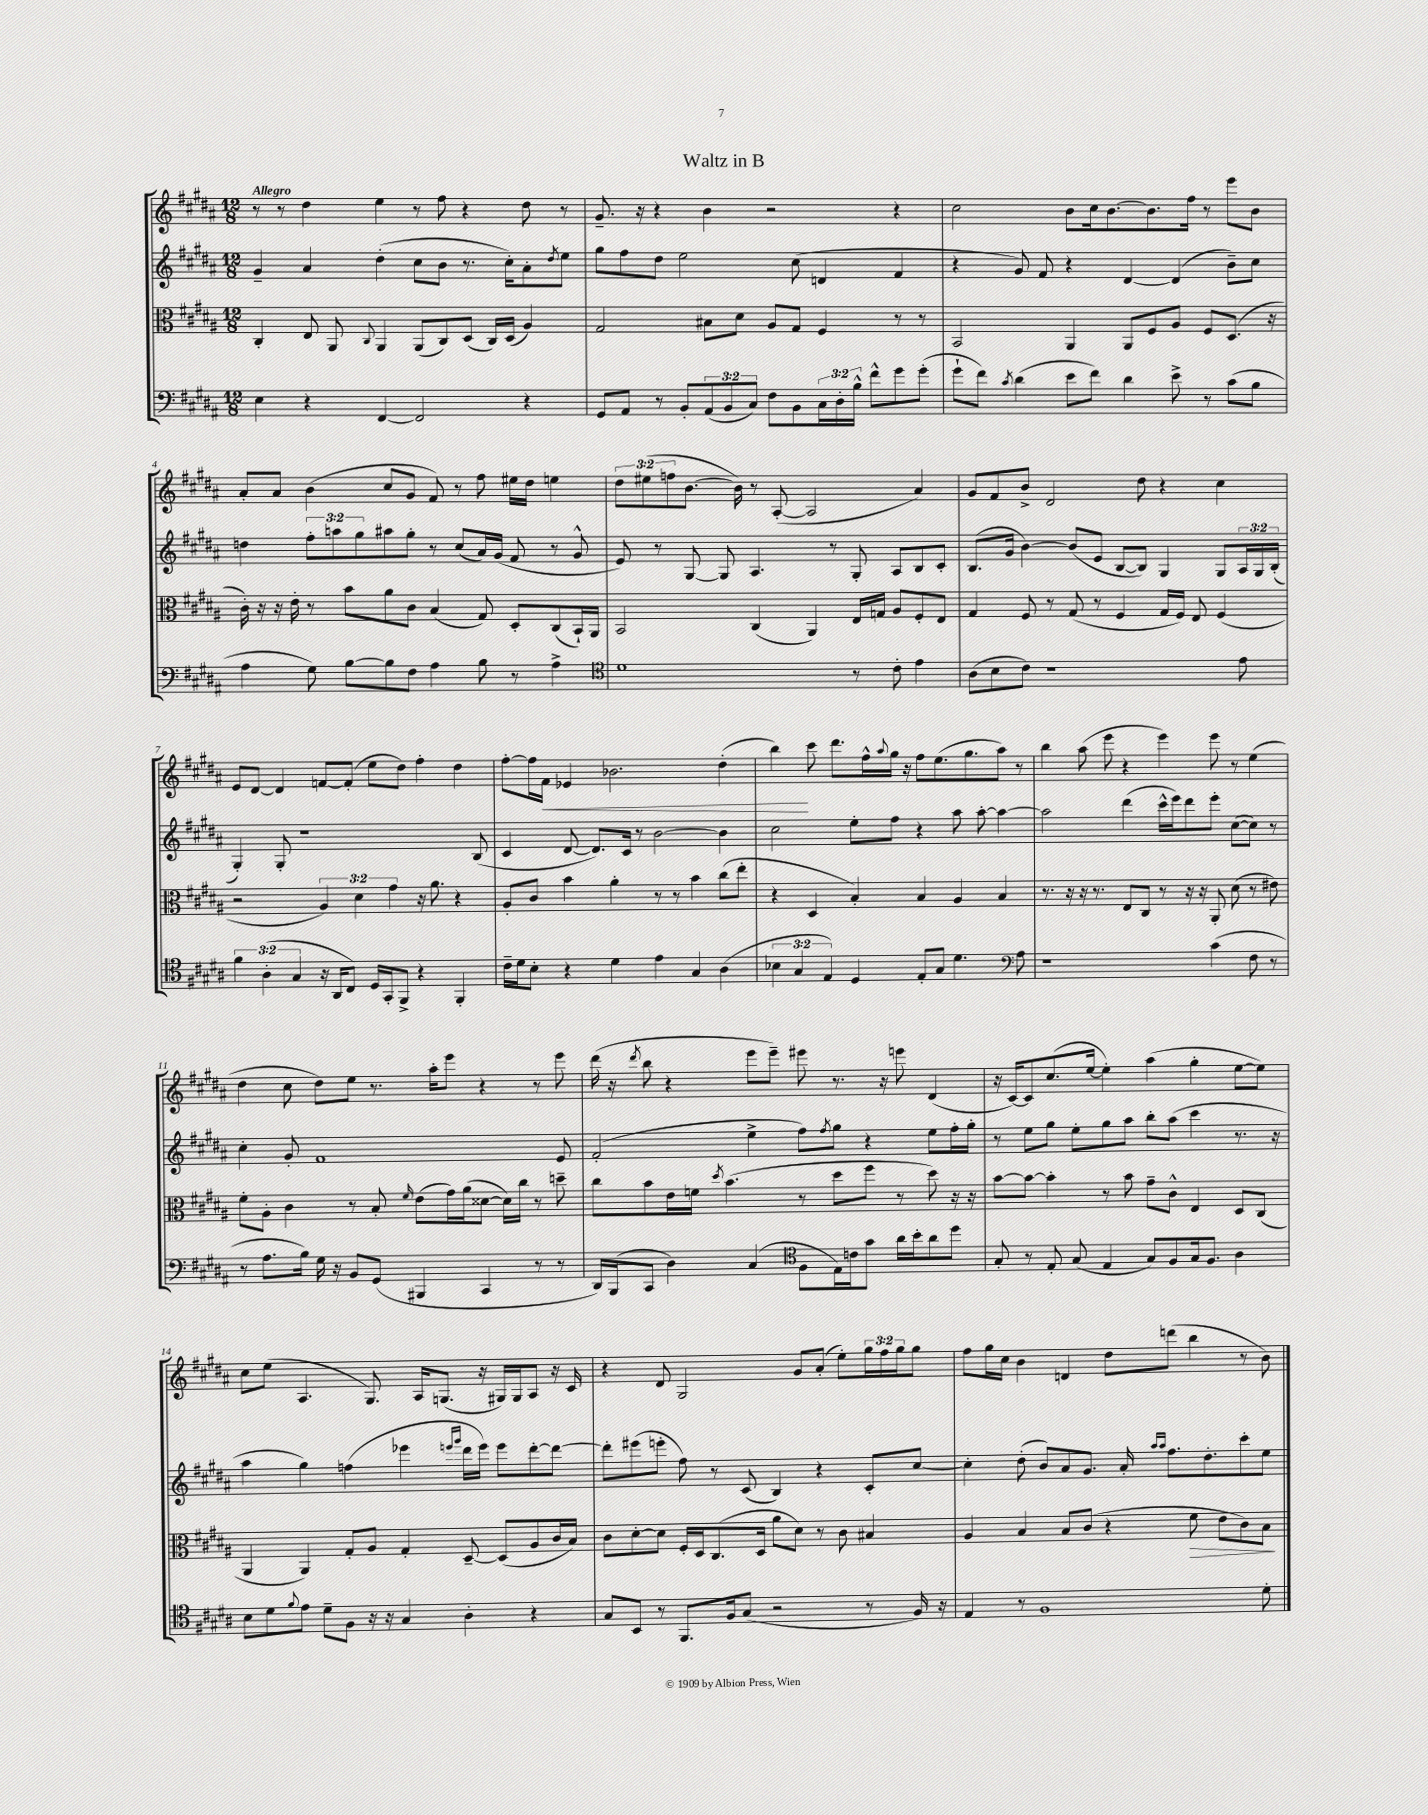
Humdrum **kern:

**kern	**kern	**dynam	**kern	**kern	**dynam
*part4	*part3	*part3	*part2	*part1	*part1
*staff4	*staff3	*staff3	*staff2	*staff1	*staff1
*clefF4	*clefC3	*	*clefG2	*clefG2	*
*k[f#c#g#d#a#]	*k[f#c#g#d#a#]	*	*k[f#c#g#d#a#]	*k[f#c#g#d#a#]	*
*M12/8	*M12/8	*	*M12/8	*M12/8	*
=1	=1	=1	=1	=1	=1
!	!	!	!	!LO:TX:a:B:t=Allegro	!
4E\	4C#'/	.	4g#~/	8r	.
.	.	.	.	8r	.
4r	8E/	.	4a#/	4dd#\	.
.	8AA#/	.	.	.	.
.	8qqC#/	.	.	.	.
[4FF#/	4AA#/	.	(4dd#'\	4ee\	.
2FF#/]	(8AA#/L	.	8cc#\L	8r	.
.	8C#/)	.	8b\J	8ff#\	.
.	(8D#/J	.	8.r	4r	.
.	16C#/LL)	.	.	.	.
.	(16D#/JJ	.	16cc#'\KL)	.	.
4r	4A#/)	.	8a#'\	8dd#\	.
.	.	.	8qdd#/	.	.
.	.	.	8ee\J	8r	.
=2	=2	=2	=2	=2	=2
8GG#/L	2G#/	.	8gg#\L	8.g#~/	.
8AA#/J	.	.	8ff#\	.	.
.	.	.	.	16r	.
8r	.	.	8dd#\J	4r	.
8BB'/L	.	.	2ee\	.	.
(12AA#/	8B#X\L	.	.	4b\	.
12BB/	.	.	.	.	.
.	8d#\J	.	.	.	.
12C#/J)	.	.	.	.	.
8F#\L	8A#/L	.	.	2r	.
8BB\	8G#/J	.	(8cc#\	.	.
24C#\L	4F#/	.	4dn/	.	.
24D#'\	.	.	.	.	.
24B^^\JJ	.	.	.	.	.
8f#^^\L	.	.	.	.	.
8g#\	8r	.	4f#/	4r	.
(8g#'\J	8r	.	.	.	.
=3	=3	=3	=3	=3	=3
8g#`\L	2BB/	.	4r	2cc#\	.
8f#\J)	.	.	.	.	.
8qc#/	.	.	.	.	.
(4d#\	.	.	8g#/)	.	.
.	.	.	8f#/	.	.
8e\L	4AA#/	.	4r	8b\L	.
8f#\J)	.	.	.	16cc#\k	.
.	.	.	.	[8.b\	.
4d#\	8AA#/L	.	[4d#/	.	.
.	8F#/	.	.	8.b\]	.
8e^\	8A#/J	.	(4d#/]	.	.
.	.	.	.	16ff#\Jk	.
8r	8F#/L	.	.	8r	.
(8c#\L	(8.D#/J	.	8b~\L)	8eee\L	.
8B\J	.	.	8cc#\J	8b\J	.
.	16r	.	.	.	.
!!LO:LB:g=z
=4	=4	=4	=4	=4	=4
4A#\	16c#'\)	.	4ddn\	8a#'/L	.
.	16r	.	.	.	.
.	16r	.	.	8a#/J	.
.	16e'\	.	.	.	.
8G#\)	8r	.	12ff#'\L	(4b\	.
.	.	.	12aan\	.	.
[8B\L	8b\L	.	.	.	.
.	.	.	12gg#\	.	.
8B\]	8a#\	.	8aa#X\	8cc#/L	.
8F#\J	8c#\J	.	8gg#'\J	8g#/J	.
4A#\	(4B/	.	8r	8f#/)	.
.	.	.	(8cc#/L	8r	.
8B\	8G#/)	.	16a#/L)	8ff#\	.
.	.	.	(16g#/JJ	.	.
8r	8D#'/L	.	8f#/	16ee#X\LL	.
.	.	.	.	16dd#\JJ	.
4A#^\	(8C#/	.	8r	4een\	.
.	16BB`/L)	.	8g#^^/	.	.
.	16AA#/JJ	.	.	.	.
=5	=5	=5	=5	=5	=5
*clefC4	*	*	*	*	*
1d#	2BB/	.	8e/)	12dd#\L	.
.	.	.	.	(12ee#X\	.
.	.	.	8r	.	.
.	.	.	.	12ffn\	.
.	.	.	[8G#/	[8.b\J	.
.	.	.	8G#/]	.	.
.	.	.	.	16b\])	.
.	(4C#/	.	4.A#/	8r	.
.	.	.	.	([8A#'/	.
.	4AA#/)	.	.	2A#/]	.
.	.	.	8r	.	.
8r	16E/LL	.	8G#'/	.	.
.	16Gn/JJ	.	.	.	.
8c#'\	8A#/L	.	8A#/L	.	.
4e\	8F#'/	.	8B/	4a#/)	.
.	8E/J	.	8c#'/J	.	.
=6	=6	=6	=6	=6	=6
(8A#\L	4G#/	.	(8.B/L	8g#/L	.
8B\	.	.	.	8f#/	.
.	.	.	16g#/Jk	.	.
8c#\J)	8F#/	.	[4b\)	8b^/J	.
1r	8r	.	.	2d#/	.
.	(8G#/	.	(8b/L]	.	.
.	8r	.	8e/J	.	.
.	4F#/	.	[8B/L	.	.
.	.	.	8B/J])	8dd#\	.
.	16G#/LL	.	4G#/	4r	.
.	16F#/JJ)	.	.	.	.
.	8E/	.	.	.	.
.	(4F#/	.	8G#/L	4cc#\	.
8e\	.	.	24A#/L	.	.
.	.	.	24G#/	.	.
.	.	.	(24B'/JJ	.	.
!!LO:LB:g=z
=7	=7	=7	=7	=7	=7
6f#\	2r	.	4G#'/)	8e/L	.
.	.	.	.	[8d#/J	.
(6A#'\	.	.	.	.	.
.	.	.	8G#'/	4d#/]	.
6G#/	.	.	.	.	.
.	.	.	1r	.	.
16r	6A#/)	.	.	[8fn/L	.
16AA#/KL	.	.	.	.	.
8C#/J)	.	.	.	(8f'/J]	.
.	6d#\	.	.	.	.
16D#/LL	.	.	.	8ee\L	.
16GG#'/J	.	.	.	.	.
.	6g#\	.	.	.	.
8FF#^/J	.	.	.	8dd#\J)	.
4r	16r	.	.	4ff#'\	.
.	8.a#\	.	.	.	.
4FF#'/	4r	.	.	4dd#\	.
.	.	.	(8B/	.	.
=8	=8	=8	=8	=8	=8
16c#~\LL	8A#'/L	.	4c#/	[8ff#'\L	.
16d#\J	.	.	.	.	.
8B'\J	8c#/J	.	.	16ff#\L]	.
!	!	!	!	!	!LO:HP:b
.	.	.	.	16f#\JJ	<
4r	4b\	.	[8d#/	4e-X/	.
.	.	.	8.d#/L])	.	.
4d#\	4a#'\	.	.	2.b-X\	.
.	.	.	16c#/Jk	.	.
.	.	.	8r	.	.
4e\	8r	.	[2b\	.	.
.	8r	.	.	.	.
4G#/	4b\	.	.	.	.
(4A#\	(8cc#\L	.	4b\]	(4dd#'\	.
.	8ee'\J	.	.	.	.
=9	=9	=9	=9	=9	=9
6B-X\	4r	.	2cc#\	4bb\)	.
6G#/	.	.	.	.	.
.	4D#/	.	.	8ccc#\	[
6E/)	.	.	.	.	.
.	.	.	.	8.ddd#\L	.
4D#/	4B'/)	.	8ee'\L	.	.
.	.	.	.	16ff#^^\L	.
.	.	.	.	8qqaa#/	.
.	.	.	8ff#\J	16gg#\JJ	.
.	.	.	.	16r	.
8E'/L	4B/	.	4r	8ff#\L	.
8G#/J	.	.	.	(8.ee\	.
4.d#\	4A#/	.	8aa#\	.	.
.	.	.	.	8.gg#\	.
.	.	.	[8aa#'\	.	.
.	4B/	.	4aa#\_	8aa#\J)	.
*clefF4	*	*	*	*	*
8A#\	.	.	.	8r	.
=10	=10	=10	=10	=10	=10
1r	8.r	.	2aa#\]	4bb\	.
.	16r	.	.	.	.
.	16r	.	.	(8aa#\	.
.	8.r	.	.	.	.
.	.	.	.	8eee\	.
.	8E/L	.	(4ddd#\	4r	.
.	8C#/J	.	.	.	.
.	8r	.	16ccc#^^\LL	4eee\)	.
.	.	.	16eee\J)	.	.
.	16r	.	8ddd#\	.	.
.	16r	.	.	.	.
(4c#\	8AA#'/	.	8eee'\J	8eee\	.
.	(8d#\	.	([8cc#\L	8r	.
8F#\	8r	.	8cc#\J])	(4ee\	.
8r	8e#X\)	.	8r	.	.
!!LO:LB:g=z
=11	=11	=11	=11	=11	=11
8r	8f#'\L	.	4cc#'\	4dd#\	.
8.A#\L	8A#'\J	.	.	.	.
.	4c#\	.	8g#'/	8cc#\	.
16B\Jk)	.	.	.	.	.
16G#\	.	.	1f#	8dd#\L)	.
16r	.	.	.	.	.
8BB/L	8r	.	.	8ee\J	.
(8GG#/J	8B'/	.	.	8.r	.
.	16qqf#/	.	.	.	.
4BBB#X/	(8e\L	.	.	.	.
.	.	.	.	16aa#'\KL	.
.	16g#\L)	.	.	8eee\J	.
.	(16a#\J	.	.	.	.
4CC#/	[8d##X\J	.	.	4r	.
.	16d##\LL])	.	.	.	.
.	16cc#\JJ	.	.	.	.
8r	8r	.	.	8r	.
8r	8ddn~\	.	8e/	8eee\	.
=12	=12	=12	=12	=12	=12
16DD#/LL)	8cc#\L	.	(2f#'/	(16ddd#\	.
(16BBB/J	.	.	.	16r	.
.	.	.	.	8qddd#/	.
8CC#/J	8b\	.	.	8bb\	.
4D#\)	16e\L	.	.	4r	.
.	16fn\JJ	.	.	.	.
.	8qdd#/	.	.	.	.
.	(4.b\	.	.	.	.
(4C#/	.	.	4ee^\	8eee\L	.
.	.	.	.	8eee~\J)	.
*clefC4	*	*	*	*	*
8F#\L	8r	.	8ff#\L)	8eee#X\	.
.	.	.	8qff#/	.	.
16E\L)	8dd#\L	.	8gg#\J	8.r	.
16cn\J	.	.	.	.	.
8g#\J	8ff#\J	.	4r	.	.
.	.	.	.	16r	.
16a#\LL	8r	.	.	8eeen\	.
16b'\J	.	.	.	.	.
8a#\	8dd#\)	.	8ee\L	(4d#/	.
8dd#\J	16r	.	16ff#'\L	.	.
.	16r	.	16gg#'\JJ	.	.
=13	=13	=13	=13	=13	=13
8G#'/	[8b\L	.	8r	16r	.
.	.	.	.	[16c#/KL)	.
8r	8b\J_	.	8ee\L	8c#/]	.
8E'/	4b'\]	.	8gg#\J	(8.cc#/	.
(8G#/	.	.	8ee'\L	.	.
.	.	.	.	[16ee/Jk	.
4E/	8r	.	8gg#\	4ee'\])	.
.	8b\	.	8aa#\J	.	.
8G#/L)	8g#~\L	.	8bb'\L	(4aa#\	.
8F#/	8c#^^\J	.	(8aa#\J	.	.
16G#/k	4E/	.	4ccc#\	4gg#'\	.
8.F#/J	.	.	.	.	.
4A#\	8D#/L	.	8.r	[8ee\L	.
.	(8C#/J	.	.	8ee\J])	.
.	.	.	16r	.	.
!!LO:LB:g=z
=14	=14	=14	=14	=14	=14
8B\L	4AA#/	.	4aa#\	8cc#\L	.
8d#\	.	.	.	(8ee\J	.
8qqf#/	.	.	.	.	.
8e\J	4AA#/)	.	4gg#\)	4.A#/	.
8d#~\L	.	.	.	.	.
8F#\J	8G#'/L	.	(4ffn\	.	.
16r	8A#/J	.	.	8.G#/)	.
16r	.	.	.	.	.
4G#/	4G#'/	.	4eee-X\	.	.
.	.	.	.	16A#/KL	.
.	.	.	.	(8.Gn/J	.
.	.	.	16qqeeen/LL	.	.
.	.	.	16qqggg#/JJ	.	.
4A#'\	[8D#~/	.	16ddd#\LL	.	.
.	.	.	16eee\JJ)	16r	.
.	(8D#/L]	.	8eee\L	16G#X/LL)	.
.	.	.	.	16G#/J	.
4r	8A#/	.	[8ddd#'\	8A#/J	.
.	16c#/L	.	8ddd#\J_	16r	.
.	16B/JJ)	.	.	16c#/	.
=15	=15	=15	=15	=15	=15
8G#/L	8c#\L	.	8ddd#'\L]	4r	.
8BB/J	[8d#'\	.	(8eee#X\	.	.
8r	8d#\J]	.	8eeen'\J	8d#/	.
8.FF#/L	16F#'/LL	.	8ff#\)	2G#/	.
.	16D#/J	.	.	.	.
.	(8.C#/	.	8r	.	.
16F#/k	.	.	.	.	.
(8G#/J	.	.	(8c#/	.	.
.	16D#/Jk	.	.	.	.
2r	8a#\L	.	4B/)	.	.
.	8d#\J)	.	.	8g#/L	.
.	8r	.	4r	(8a#'/J	.
.	8c#\	.	.	8ee'\L)	.
8r	4B#X/	.	8c#'/L	24gg#\L	.
.	.	.	.	24ff#\	.
.	.	.	.	24gg#\J	.
16F#/)	.	.	[8cc#/J	8gg#\J	.
16r	.	.	.	.	.
=16	=16	=16	=16	=16	=16
4E/	4A#/	.	4cc#'\]	8ff#\L	.
.	.	.	.	16gg#\L	.
.	.	.	.	16cc#\JJ	.
8r	4B/	.	(8dd#'\	4b\	.
1F#	.	.	8b/L)	.	.
.	8B/L	.	8a#/	4dn/	.
.	(8c#/J	.	8.g#/J	.	.
.	4r	.	.	8dd#\L	.
.	.	.	16a#'/	.	.
.	.	.	16qqaa#/LL	.	.
.	.	.	16qqaa#/JJ	.	.
.	.	.	8.ff#\L	(8dddn\J	.
!	!	!LO:HP:b	!	!	!
.	8f#\	>	.	4bb\	.
.	.	.	8.dd#'\	.	.
.	8e\L	.	.	.	.
.	8c#\)	.	8ccc#'\	8r	.
8d#'\	8B\J	.	8ee\J	8b\)	.
.	.	]	.	.	.
==	==	==	==	==	==
*-	*-	*-	*-	*-	*-
